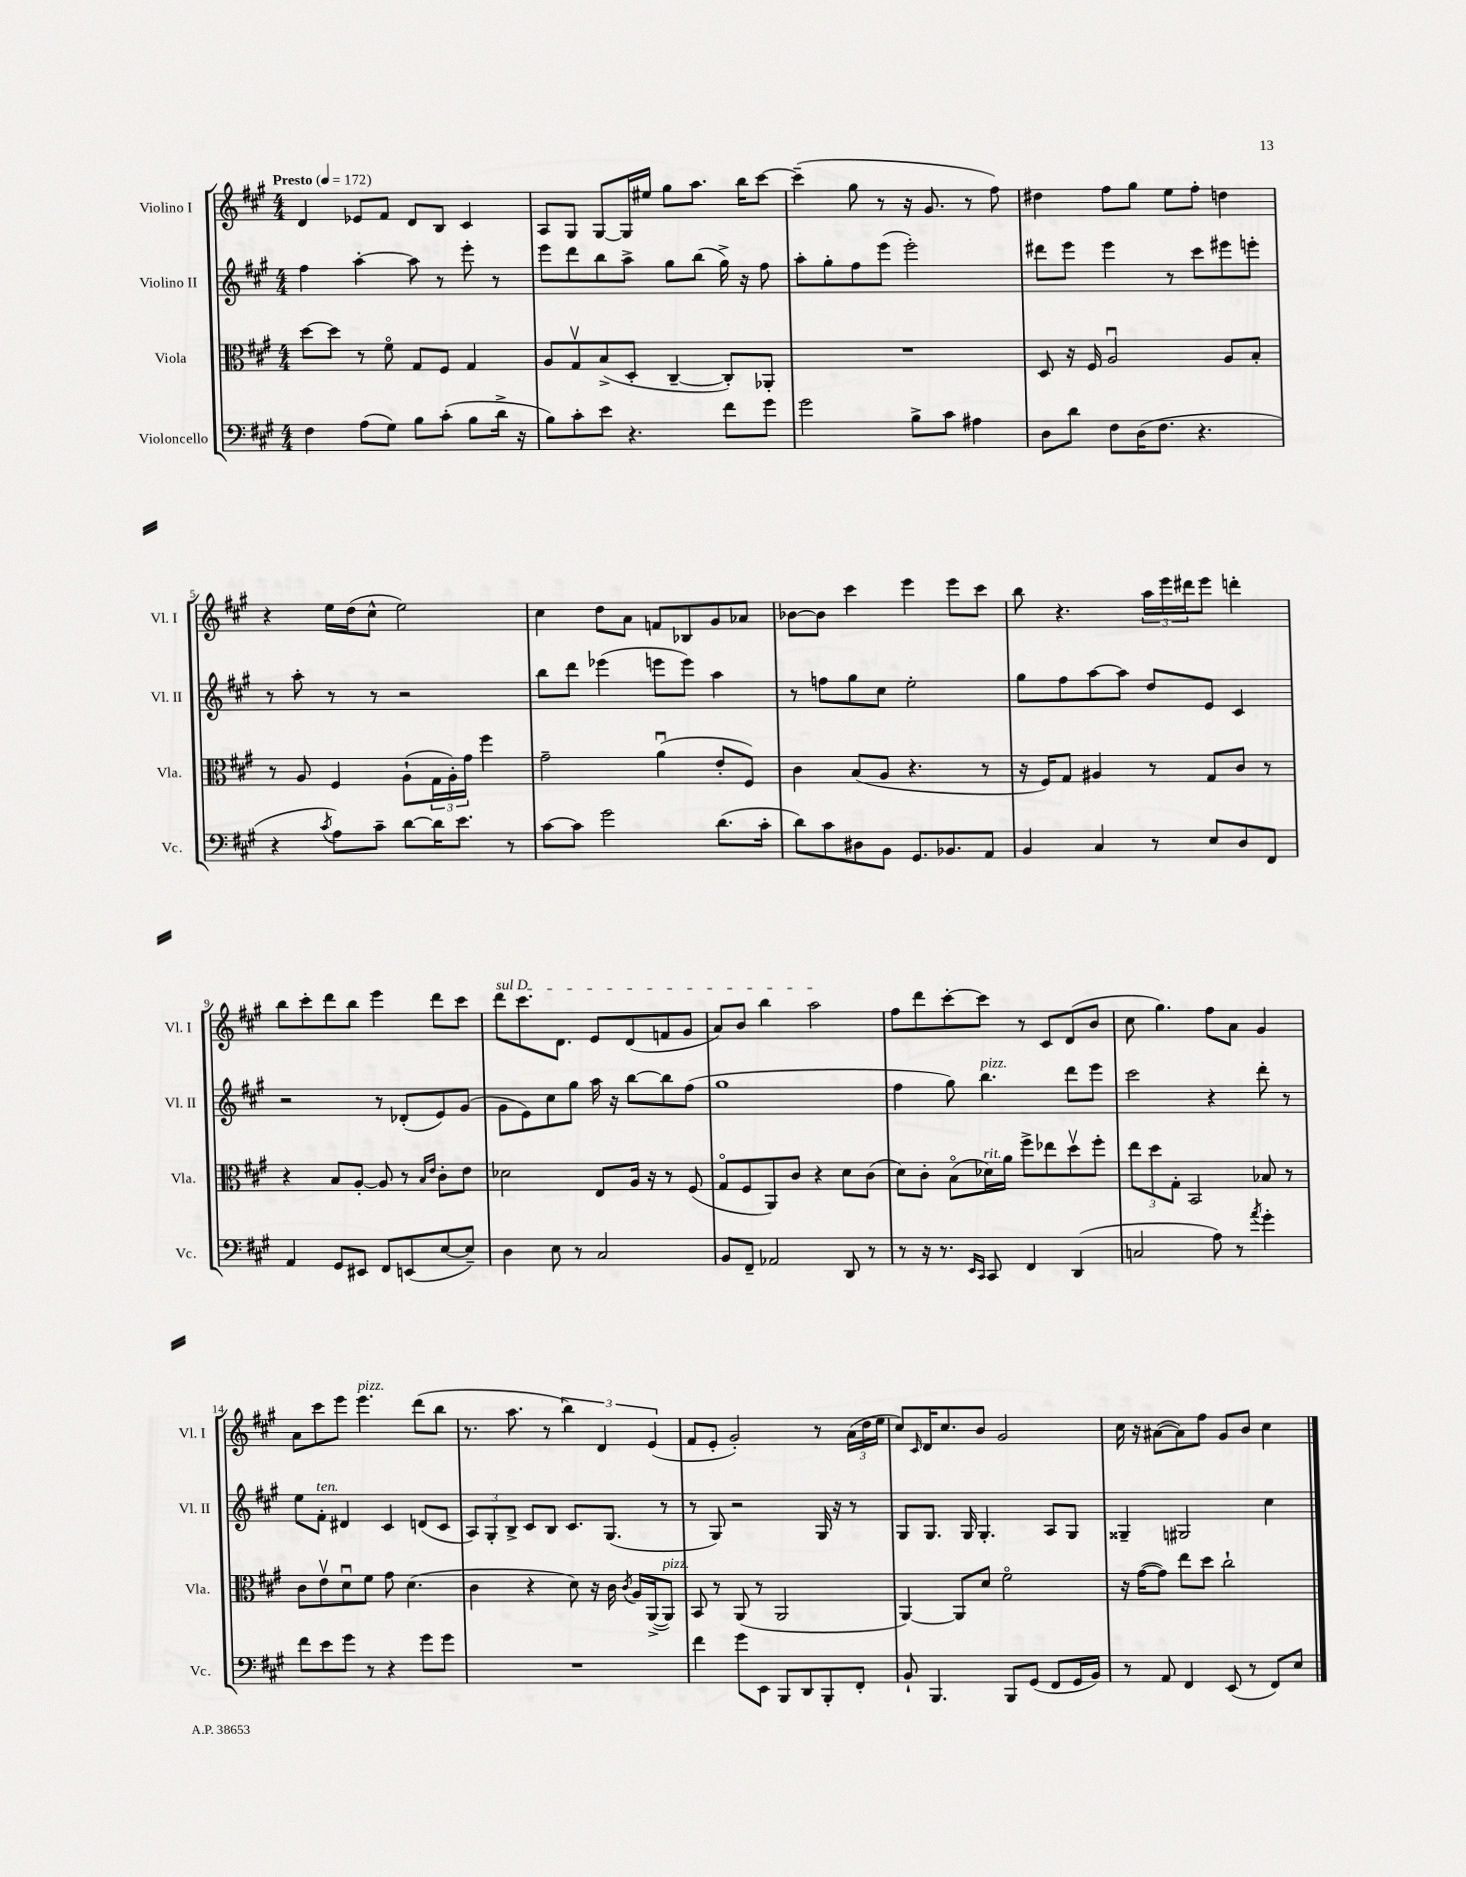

**kern	**kern	**kern	**kern
*part4	*part3	*part2	*part1
*staff4	*staff3	*staff2	*staff1
*I"Violoncello	*I"Viola	*I"Violino II	*I"Violino I
*I'Vc.	*I'Vla.	*I'Vl. II	*I'Vl. I
*clefF4	*clefC3	*clefG2	*clefG2
*k[f#c#g#]	*k[f#c#g#]	*k[f#c#g#]	*k[f#c#g#]
*M4/4	*M4/4	*M4/4	*M4/4
*MM172	*MM172	*MM172	*MM172
=1	=1	=1	=1
!	!	!	!LO:TX:a:B:t=Presto
4F#\	[8dd\L	4ff#\	4d/
.	8dd\J]	.	.
(8A\L	8r	[4aa'\	8e-X/L
8G#\J)	8f#\	.	8f#/J
8B\L	8G#/L	8aa\]	8d/L
(8c#'\J	8F#/J	8r	8B/J
8B\L	4G#/	8eee'\	4c#/
16d^\Jk	.	8r	.
16r	.	.	.
=2	=2	=2	=2
8B\L)	8A/L	8eee\L	8A/L
8c#'\	8G#v/	8ddd\	8G#/J
8e\J	(8B^/	8bb\	[8G#/L
4.r	8D'/J	8aa^\J	16G#/L]
.	.	.	16ee#X/JJ
.	[4C#~/	8gg#\L	8gg#\L
.	.	(8bb\J	8.aa\J
8f#\L	8C#'/L])	16gg#^\)	.
.	.	16r	16bb\KL
8g#\J	8AA-X'/J	8ff#\	[8ccc#\J
=3	=3	=3	=3
2g#\	1r	8aa'\L	(4ccc#~\]
.	.	8gg#'\	.
.	.	8ff#\	8gg#\
.	.	(8eee\J	8r
8B^\L	.	2eee'\)	16r
.	.	.	8.g#/
8c#\J	.	.	.
4A#X\	.	.	8r
.	.	.	8ff#\)
=4	=4	=4	=4
8D\L	8D/	8ddd#X\L	4dd#X\
8d\J	16r	8eee\J	.
.	16F#/	.	.
8F#\L	2Au/	4eee\	8ff#\L
(16D\K	.	.	8gg#\J
8.F#\J	.	.	.
.	.	8r	8ee\L
4.r	.	8ccc#\L	8ff#'\J
.	8A/L	8eee#X\	4ddn\
.	8B'/J	8eeen'\J	.
!!LO:LB:g=z
=5	=5	=5	=5
4r	8r	8r	4r
.	8A/	8aa'\	.
8qc#/	.	.	.
8A\L)	4F#/	8r	16ee\LL
.	.	.	(16dd\J
8c#~\J	.	8r	8cc#^^\J
[8d\L	(8A`\L	2r	2ee\)
16d\K]	24G#\L	.	.
.	24A'\)	.	.
8.e\J	.	.	.
.	24g#\JJ	.	.
.	4ff#\	.	.
8r	.	.	.
=6	=6	=6	=6
[8c#\L	2g#~\	8bb\L	4cc#\
8c#\J]	.	8ddd\J	.
2g#\	.	(4eee-X\	8dd\L
.	.	.	8a\J
.	(4au\	8eeen\L	8fn/L
.	.	8eee\J)	8B-X/
(8.d\L	8e'/L	4aa\	8g#/
.	8F#/J)	.	8a-X/J
16c#'\Jk	.	.	.
=7	=7	=7	=7
8d\L)	4c#\	8r	[8b-X\L
8c#\	.	8ffn\L	8b-\J]
8D#X\	(8B/L	8gg#\	4ccc#\
8BB\J	8A/J	8cc#\J	.
8.GG#/L	4.r	2ee'\	4eee\
8.BB-X/	.	.	.
.	.	.	8eee\L
8AA/J	8r	.	8ccc#\J
=8	=8	=8	=8
4BB/	16r	8gg#\L	8bb\
.	16F#/KL)	.	.
.	8G#/J	8ff#\	4.r
4C#/	4A#X/	[8aa\	.
.	.	8aa\J]	.
8r	8r	8dd/L	24aa\LL
.	.	.	24eee\
.	.	.	24ddd#X\J
8E/L	8G#/L	8e/J	8eee\J
8D/	8c#/J	4c#/	4dddn'\
8FF#/J	8r	.	.
!!LO:LB:g=z
=9	=9	=9	=9
4AA/	4r	2r	8bb\L
.	.	.	8ccc#'\
8GG#/L	8B/L	.	8ddd\
8EE#X/J	[8A'/J	.	8bb\J
8FF#/L	8A/]	8r	4eee\
(8EEn/	8r	(8d-X'/L	.
.	16qqB/LL	.	.
.	16qqe/JJ	.	.
[8E/	8c#'\L	8e/)	8ddd\L
8E~/J])	8e\J	(8g#/J	8ccc#\J
=10	=10	=10	=10
!	!	!	!LO:TX:a:i:t=sul D
4D\	2d-X\	8g#\L	8ddd\L
.	.	8e\)	8.ccc#\
8E\	.	8cc#\	.
.	.	.	8.d\J
8r	.	8gg#\J	.
2C#/	8E/L	16aa\	8e/L
.	.	16r	.
.	16A/Jk	[8bb\L	(8d/
.	16r	.	.
.	8r	8bb\]	8fn/
.	(8F#/	(8ff#\J	8g#/J
=11	=11	=11	=11
8BB/L	8G#/L	1gg#	8a/L)
8FF#~/J	8F#/	.	8b/J
2AA-X/	8AA/)	.	4bb\
.	8c#/J	.	.
.	4r	.	2aa\
8DD/	8d\L	.	.
8r	(8c#\J	.	.
=12	=12	=12	=12
8r	8d\L)	4ff#\	8ff#\L
16r	8c#'\J	.	8ddd\
8.r	.	.	.
.	(8B\L	8gg#\)	[8ccc#'\
16qqEE/LL	.	.	.
16qqCC#/JJ	.	.	.
!	!	!LO:TX:a:i:t=pizz.	!
!	!LO:TX:a:i:t=rit.	!	!
8CC#/	16d-X\L)	4.bb\	8ccc#\J]
.	16a\JJ	.	.
4FF#/	8ff#^\L	.	8r
.	8ee-X\	.	8c#/L
(4DD/	8ddv\	8ddd\L	(8d/
.	8ff#'\J	8eee\J	8b/J
=13	=13	=13	=13
2Cn/	12ee\L	2ccc#\	8cc#\
.	12dd\	.	.
.	.	.	4.gg#\)
.	12G#'\J	.	.
.	2BB/	.	.
8A\)	.	4r	8ff#\L
8r	.	.	8a\J
8qa/	.	.	.
4g#'\	8B-X/	8ddd'\	4g#/
.	8r	8r	.
!!LO:LB:g=z
=14	=14	=14	=14
8f#\L	8c#\L	8ee\L	8a\L
!	!	!LO:TX:a:i:t=ten.	!
8e\	8ev\	8f#'\J	8ccc#\
8g#\J	8du\	4d#X/	8eee\J
!	!	!	!LO:TX:a:i:t=pizz.
8r	8f#\J	.	4.eee\
4r	8g#\	4c#/	.
.	(4.d\	.	.
8g#\L	.	(8dn/L	(8ddd\L
8g#\J	.	8c#/J	8bb\J
=15	=15	=15	=15
1r	4c#\	12A/L)	8.r
.	.	12G#'/	.
.	.	12B^/J	.
.	.	.	8.aa\
.	4r	8c#/L	.
.	.	8B/J	8r
.	8d\)	8.c#/L	6bb\)
.	16r	.	.
.	.	.	6d/
.	16c#\	(8.G#/J	.
.	8qc#/	.	.
.	16A/LL	.	.
.	([16AA^/J	.	.
.	.	.	(6e/
!	!LO:TX:a:i:t=pizz.	!	!
.	8AA/J])	8r	.
=16	=16	=16	=16
4f#\	8BB/	8r	8f#/L
.	8r	8G#/)	8e'/J
8g#\L	(8AA/	2r	2g#'/)
8EE\J	8r	.	.
8BBB/L	2AA/	.	.
8DD/	.	.	.
8BBB'/	.	16G#/	8r
.	.	16r	.
8FF#'/J	.	8r	(24a\LL
.	.	.	24dd\
.	.	.	24ee\JJ
=17	=17	=17	=17
8BB`/	[4AA/)	8G#/L	8cc#/L)
.	.	.	16qqc#/
4.BBB/	.	8.G#/J	16d/K
.	.	.	8.cc#/
.	8AA/L]	.	.
.	.	16G#/	.
.	8d/J	4.G#'/	8b/J
8BBB/L	2f#\	.	2g#/
(8GG#/J	.	.	.
8FF#/L	.	8A/L	.
16GG#/L	.	8G#/J	.
16BB/JJ)	.	.	.
=18	=18	=18	=18
8r	16r	4G##X~/	16cc#\
.	([16g#\KL	.	16r
8AA/	8g#\J])	.	([8a#X\L
4FF#/	8ee\L	2G#X/	8a#\])
.	8dd\J	.	8ff#\J
(8EE/	2cc#`\	.	8g#/L
8r	.	.	8b/J
8FF#/L)	.	4cc#\	4cc#\
8E/J	.	.	.
==	==	==	==
*-	*-	*-	*-
